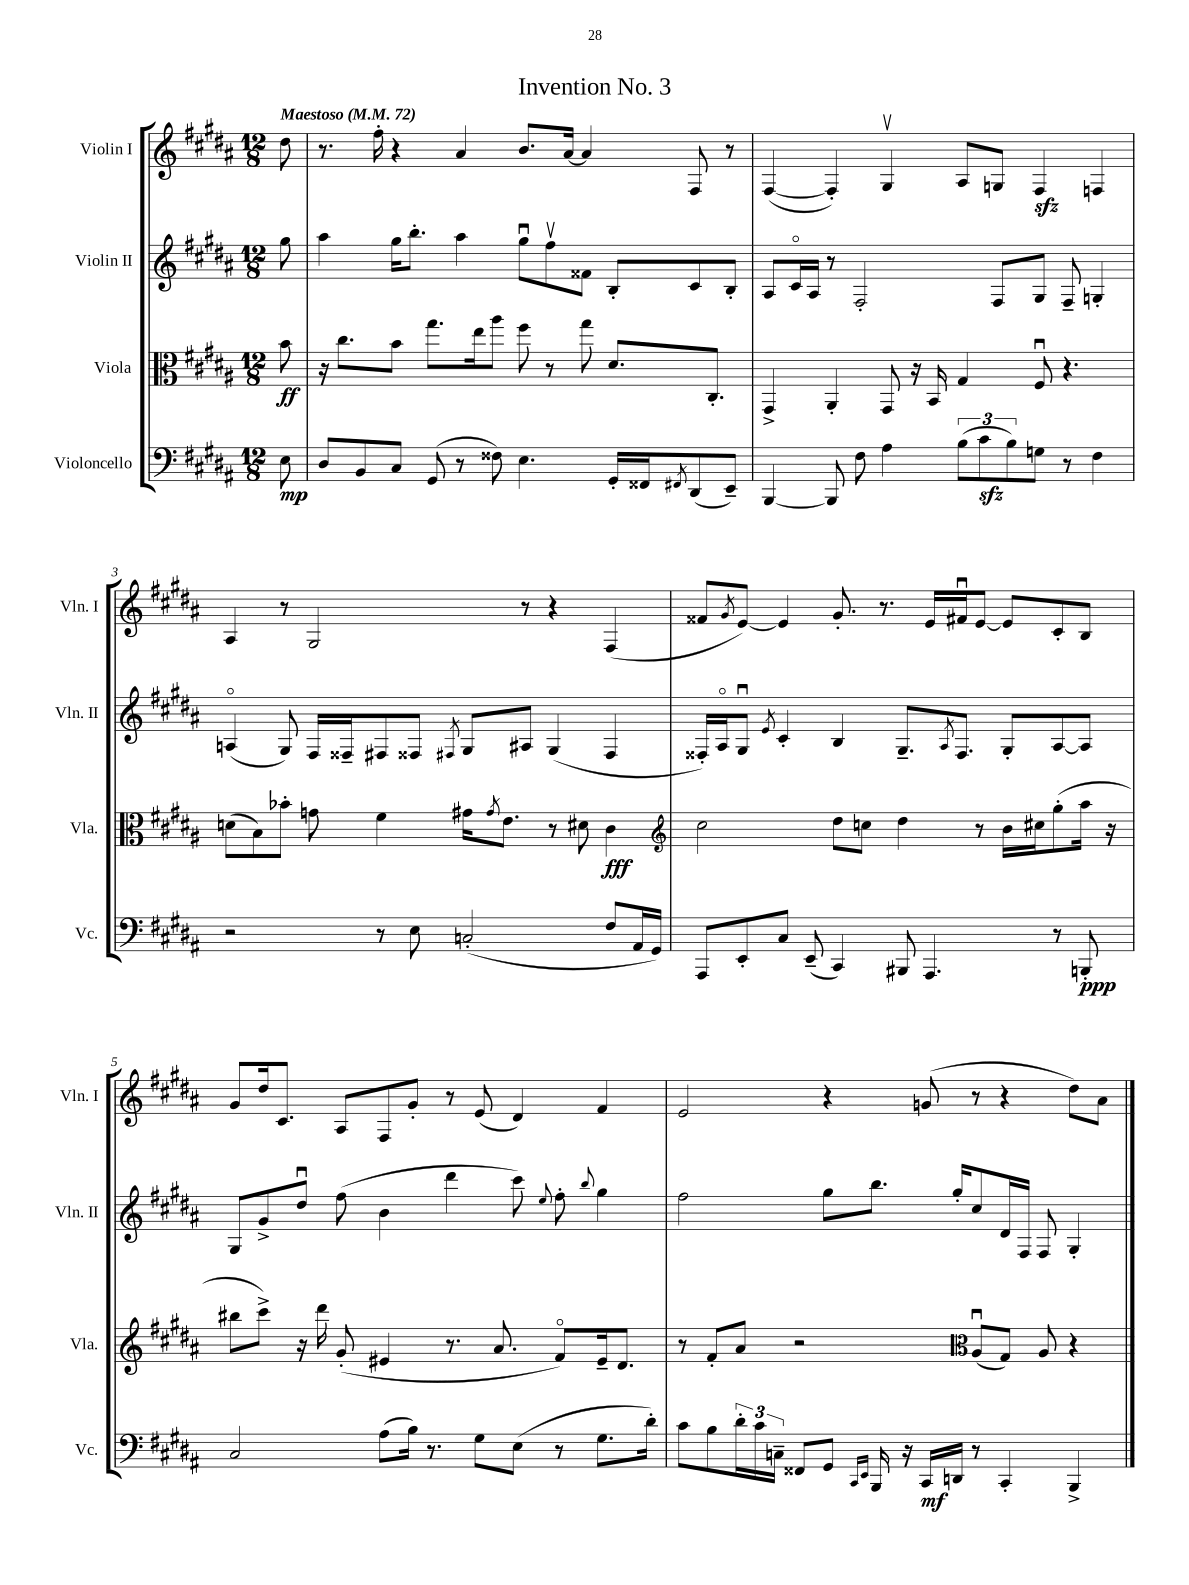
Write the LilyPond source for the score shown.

\header { title = "Invention No. 3" }
<<
\new StaffGroup <<
\new Staff = "s0" \with { instrumentName = "Violin I" shortInstrumentName = "Vln. I" } {
    \clef treble \key b \major \numericTimeSignature \time 12/8 \partial 8 \tempo "Maestoso" 4 = 72
    dis''8 |
    r8. fis''16-. r4 ais'4 b'8. ais'16~ ais'4 fis8 r8 |
    fis4~( fis4-.) gis4\upbow ais8 g8 fis4\sfz f4 |
    ais4 r8 gis2 r8 r4 fis4( |
    fisis'8 \acciaccatura { gis'8 } e'8~) e'4 gis'8.-. r8. e'16 fis'16\downbow e'8~ e'8 cis'8-. b8 |
    gis'8 dis''16 cis'8. ais8 fis8 gis'8-. r8 e'8( dis'4) fis'4 |
    e'2 r4 g'8( r8 r4 dis''8) ais'8 \bar "|." |
}
\new Staff = "s1" \with { instrumentName = "Violin II" shortInstrumentName = "Vln. II" } {
    \clef treble \key b \major \numericTimeSignature \time 12/8 \partial 8
    gis''8 |
    ais''4 gis''16 b''8.-. ais''4 gis''8\downbow fis''8\upbow fisis'8 b8-. cis'8 b8-. |
    ais8 cis'16\flageolet ais16 r8 fis2-. fis8 gis8 fis8-- g4-. |
    a4\flageolet( gis8) fis16 fisis16-- fis8 fisis8 \acciaccatura { fis8 } gis8 ais8 gis4( fis4 |
    fisis16-.) ais16\flageolet gis8\downbow \acciaccatura { e'8 } cis'4-. b4 gis8.-- \acciaccatura { ais8 } fisis8. gis8-. ais8~ ais8 |
    gis8 gis'8-> dis''8\downbow fis''8( b'4 dis'''4 cis'''8) \appoggiatura { e''8 } fis''8-. \appoggiatura { b''8 } gis''4 |
    fis''2 gis''8 b''8. gis''16-. cis''8 dis'16 fis16 fis8 gis4-. \bar "|." |
}
\new Staff = "s2" \with { instrumentName = "Viola" shortInstrumentName = "Vla." } {
    \clef alto \key b \major \numericTimeSignature \time 12/8 \partial 8
    b'8\ff |
    r16 cis''8. b'8 gis''8. e''16 ais''8 fis''8 r8 gis''8 dis'8. cis8.-. |
    gis,4-> ais,4-. gis,8 r16 b,16 gis4 fis8\downbow r4. |
    d'8( b8) bes'8-. g'8 fis'4 gis'16 \acciaccatura { gis'8 } e'8. r8 dis'8 cis'4\fff |
    \clef treble cis''2 dis''8 c''8 dis''4 r8 b'16 cis''16 gis''8-.( ais''16 r16 |
    bis''8 cis'''8->) r16 dis'''16 gis'8-.( eis'4 r8. ais'8. fis'8\flageolet) eis'16-- dis'8. |
    r8 fis'8-. ais'8 r2 \clef alto ais8\downbow( gis8) ais8 r4 \bar "|." |
}
\new Staff = "s3" \with { instrumentName = "Violoncello" shortInstrumentName = "Vc." } {
    \clef bass \key b \major \numericTimeSignature \time 12/8 \partial 8
    e8\mp |
    dis8 b,8 cis8 gis,8( r8 fisis8) e4. gis,16-. fisis,16 \acciaccatura { fis,8 } dis,8( e,8--) |
    b,,4~ b,,8 fis8 ais4 \tuplet 3/2 { b8( cis'8\sfz b8) } g8 r8 fis4 |
    r2 r8 e8 c2-.( fis8 ais,16 gis,16) |
    ais,,8 e,8-. cis8 e,8--( cis,4) bis,,8 ais,,4. r8 b,,8-.\ppp |
    cis2 ais8( b16) r8. gis8 e8( r8 gis8. dis'16-.) |
    cis'8 b8 \tuplet 3/2 { dis'16-. cis'16 c16-- } fisis,8 gis,8 \grace { cis,16 e,16 } b,,16 r16 cis,16\mf d,16 r8 cis,4-. b,,4-> \bar "|." |
}
>>
>>
